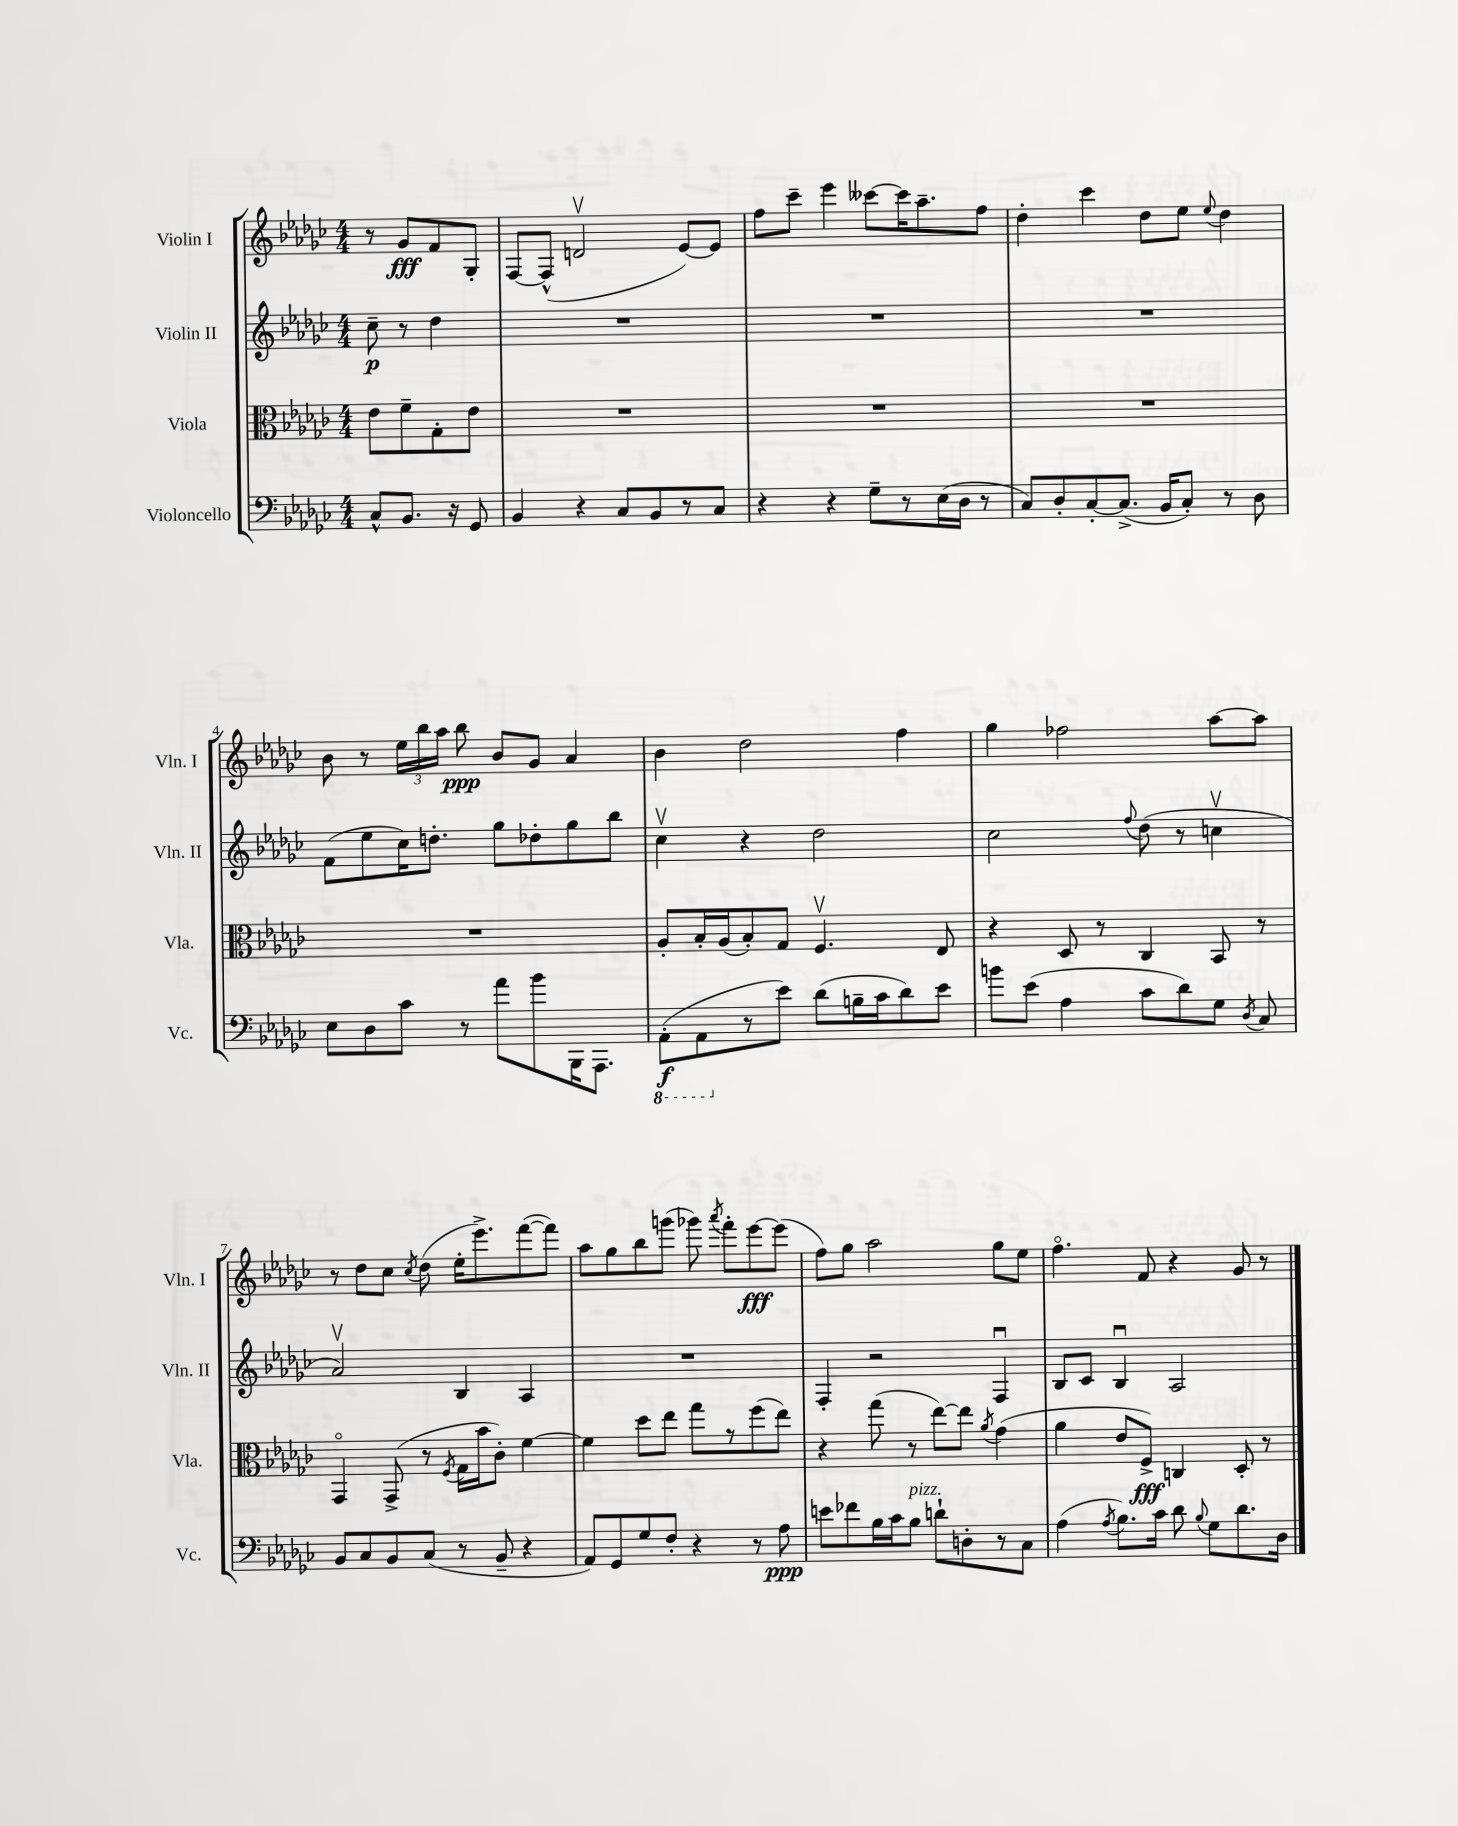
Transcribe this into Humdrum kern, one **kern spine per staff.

**kern	**dynam	**kern	**dynam	**kern	**dynam	**kern	**dynam
*part4	*part4	*part3	*part3	*part2	*part2	*part1	*part1
*staff4	*staff4	*staff3	*staff3	*staff2	*staff2	*staff1	*staff1
*I"Violoncello	*	*I"Viola	*	*I"Violin II	*	*I"Violin I	*
*I'Vc.	*	*I'Vla.	*	*I'Vln. II	*	*I'Vln. I	*
*clefF4	*	*clefC3	*	*clefG2	*	*clefG2	*
*k[b-e-a-d-g-c-]	*	*k[b-e-a-d-g-c-]	*	*k[b-e-a-d-g-c-]	*	*k[b-e-a-d-g-c-]	*
*M4/4	*	*M4/4	*	*M4/4	*	*M4/4	*
=	=	=	=	=	=	=	=
8C-^^/L	.	8e-\L	.	8cc-~\	p	8r	.
8.BB-/J	.	8f~\	.	8r	.	8g-/L	fff
.	.	8G-'\	.	4dd-\	.	8f/	.
16r	.	.	.	.	.	.	.
8GG-/	.	8e-\J	.	.	.	8G-'/J	.
=1	=1	=1	=1	=1	=1	=1	=1
4BB-/	.	1r	.	1r	.	[8F/L	.
.	.	.	.	.	.	(8F^^/J]	.
4r	.	.	.	.	.	2dnv/	.
8C-/L	.	.	.	.	.	.	.
8BB-/	.	.	.	.	.	.	.
8r	.	.	.	.	.	[8e-/L)	.
8C-/J	.	.	.	.	.	8e-/J]	.
=2	=2	=2	=2	=2	=2	=2	=2
4r	.	1r	.	1r	.	8ff\L	.
.	.	.	.	.	.	8ccc-~\J	.
4r	.	.	.	.	.	4eee-\	.
8G-~\L	.	.	.	.	.	[8ccc--X\L	.
8r	.	.	.	.	.	16ccc--\K]	.
.	.	.	.	.	.	8.aa-~\	.
(16E-\L	.	.	.	.	.	.	.
16D-\JJ	.	.	.	.	.	.	.
8r	.	.	.	.	.	8ff\J	.
=3	=3	=3	=3	=3	=3	=3	=3
8C-/L)	.	1r	.	1r	.	4dd-'\	.
8D-'/	.	.	.	.	.	.	.
[8C-'/	.	.	.	.	.	4ccc-\	.
(8.C-^/J]	.	.	.	.	.	.	.
.	.	.	.	.	.	8dd-\L	.
16BB-/KL	.	.	.	.	.	.	.
8C-'/J)	.	.	.	.	.	8ee-\J	.
.	.	.	.	.	.	8qqee-/	.
8r	.	.	.	.	.	4dd-\	.
8D-\	.	.	.	.	.	.	.
!!LO:LB:g=z
=4	=4	=4	=4	=4	=4	=4	=4
8E-\L	.	1r	.	(8f\L	.	8b-\	.
8D-\	.	.	.	8ee-\	.	8r	.
8c-\J	.	.	.	16cc-\K)	.	24ee-\LL	.
.	.	.	.	.	.	24bb-\	.
.	.	.	.	8.ddn'\J	.	.	.
.	.	.	.	.	.	24aa-\JJ	.
8r	.	.	.	.	.	8bb-\	ppp
8a-\L	.	.	.	8gg-\L	.	8b-/L	.
8b-\	.	.	.	8dd-X'\	.	8g-/J	.
16BBB-\K	.	.	.	8gg-\	.	4a-/	.
8.AAA-\J	.	.	.	.	.	.	.
.	.	.	.	8bb-\J	.	.	.
=5	=5	=5	=5	=5	=5	=5	=5
*8ba	*	*	*	*	*	*	*
(8AAA-'\L	f	8A-'/L	.	4cc-v\	.	4b-\	.
8AAA-\	.	16B-'/L	.	.	.	.	.
.	.	(16A-/J	.	.	.	.	.
*X8ba	*	*	*	*	*	*	*
8r	.	8B-'/)	.	4r	.	2dd-\	.
8e-\J)	.	8G-/J	.	.	.	.	.
(8d-\L	.	4.Fv/	.	2dd-\	.	.	.
16Bn~\L	.	.	.	.	.	.	.
16c-\J	.	.	.	.	.	.	.
8d-\)	.	.	.	.	.	4ff\	.
8e-\J	.	8E-/	.	.	.	.	.
=6	=6	=6	=6	=6	=6	=6	=6
8bn\L	.	4r	.	2cc-\	.	4gg-\	.
(8e-\J	.	.	.	.	.	.	.
4A-\	.	8D-/	.	.	.	2ff-X\	.
.	.	8r	.	.	.	.	.
.	.	.	.	8qqff/	.	.	.
8c-\L	.	4C-/	.	(8dd-\	.	.	.
8d-\)	.	.	.	8r	.	.	.
8G-\J	.	8BB-/	.	4ccnv\	.	[8aa-\L	.
8qD-/	.	.	.	.	.	.	.
8C-/	.	8r	.	.	.	8aa-\J]	.
!!LO:LB:g=z
=7	=7	=7	=7	=7	=7	=7	=7
8BB-/L	.	4GG-/	.	2a-v/)	.	8r	.
8C-/	.	.	.	.	.	8dd-\L	.
8BB-/	.	(8GG-^/	.	.	.	8cc-\J	.
.	.	.	.	.	.	8qcc-/	.
(8C-/J	.	8r	.	.	.	(8dd-\	.
.	.	8qF/	.	.	.	.	.
8r	.	16G-\LL	.	4B-/	.	16ee-'\KL	.
.	.	16b-\J	.	.	.	8.eee-^\)	.
8BB-~/	.	8c-'\J)	.	.	.	.	.
4r	.	[4f\	.	4A-/	.	([8fff\	.
.	.	.	.	.	.	8fff\J])	.
=8	=8	=8	=8	=8	=8	=8	=8
8AA-/L)	.	4f\]	.	1r	.	8aa-\L	.
8GG-/	.	.	.	.	.	8gg-\	.
8G-/	.	8dd-\L	.	.	.	8bb-\	.
8F'/J	.	8ee-\J	.	.	.	(8gggn\J	.
4r	.	8gg-\L	.	.	.	8ggg-X\)	.
.	.	.	.	.	.	8qaaa-/	.
.	.	8r	.	.	.	8fff'\L	.
8r	.	(8ff\	.	.	.	[8eee-\	fff
8A-\	ppp	8ee-\J)	.	.	.	(8eee-\J]	.
=9	=9	=9	=9	=9	=9	=9	=9
8en\L	.	4r	.	4F'/	.	8ff\L)	.
8f-X\	.	.	.	.	.	8gg-\J	.
16B-\L	.	(8gg-\	.	2r	.	2aa-\	.
16c-\J	.	.	.	.	.	.	.
!LO:TX:a:i:t=pizz.	!	!	!	!	!	!	!
8B-\J	.	8r	.	.	.	.	.
8dn`\L	.	[8ee-\L)	.	.	.	.	.
8Dn'\	.	8ee-\J]	.	.	.	.	.
.	.	8qa-/	.	.	.	.	.
8r	.	(4g-\	.	4Fu/	.	8gg-\L	.
8C-\J	.	.	.	.	.	8ee-\J	.
=10	=10	=10	=10	=10	=10	=10	=10
(4A-\	.	4a-\	.	8B-/L	.	4.ff\	.
.	.	.	.	8c-/J	.	.	.
8qA-/	.	.	.	.	.	.	.
8.B-\L)	.	8e-/L	.	4B-u/	.	.	.
.	.	8F^/J)	fff	.	.	8f/	.
16c-\Jk	.	.	.	.	.	.	.
8d-\	.	4Cn/	.	2A-/	.	4r	.
8qqB-/	.	.	.	.	.	.	.
8G-\L	.	.	.	.	.	.	.
8.d-\	.	8D-'/	.	.	.	8g-/	.
.	.	8r	.	.	.	8r	.
16D-\Jk	.	.	.	.	.	.	.
==	==	==	==	==	==	==	==
*-	*-	*-	*-	*-	*-	*-	*-
